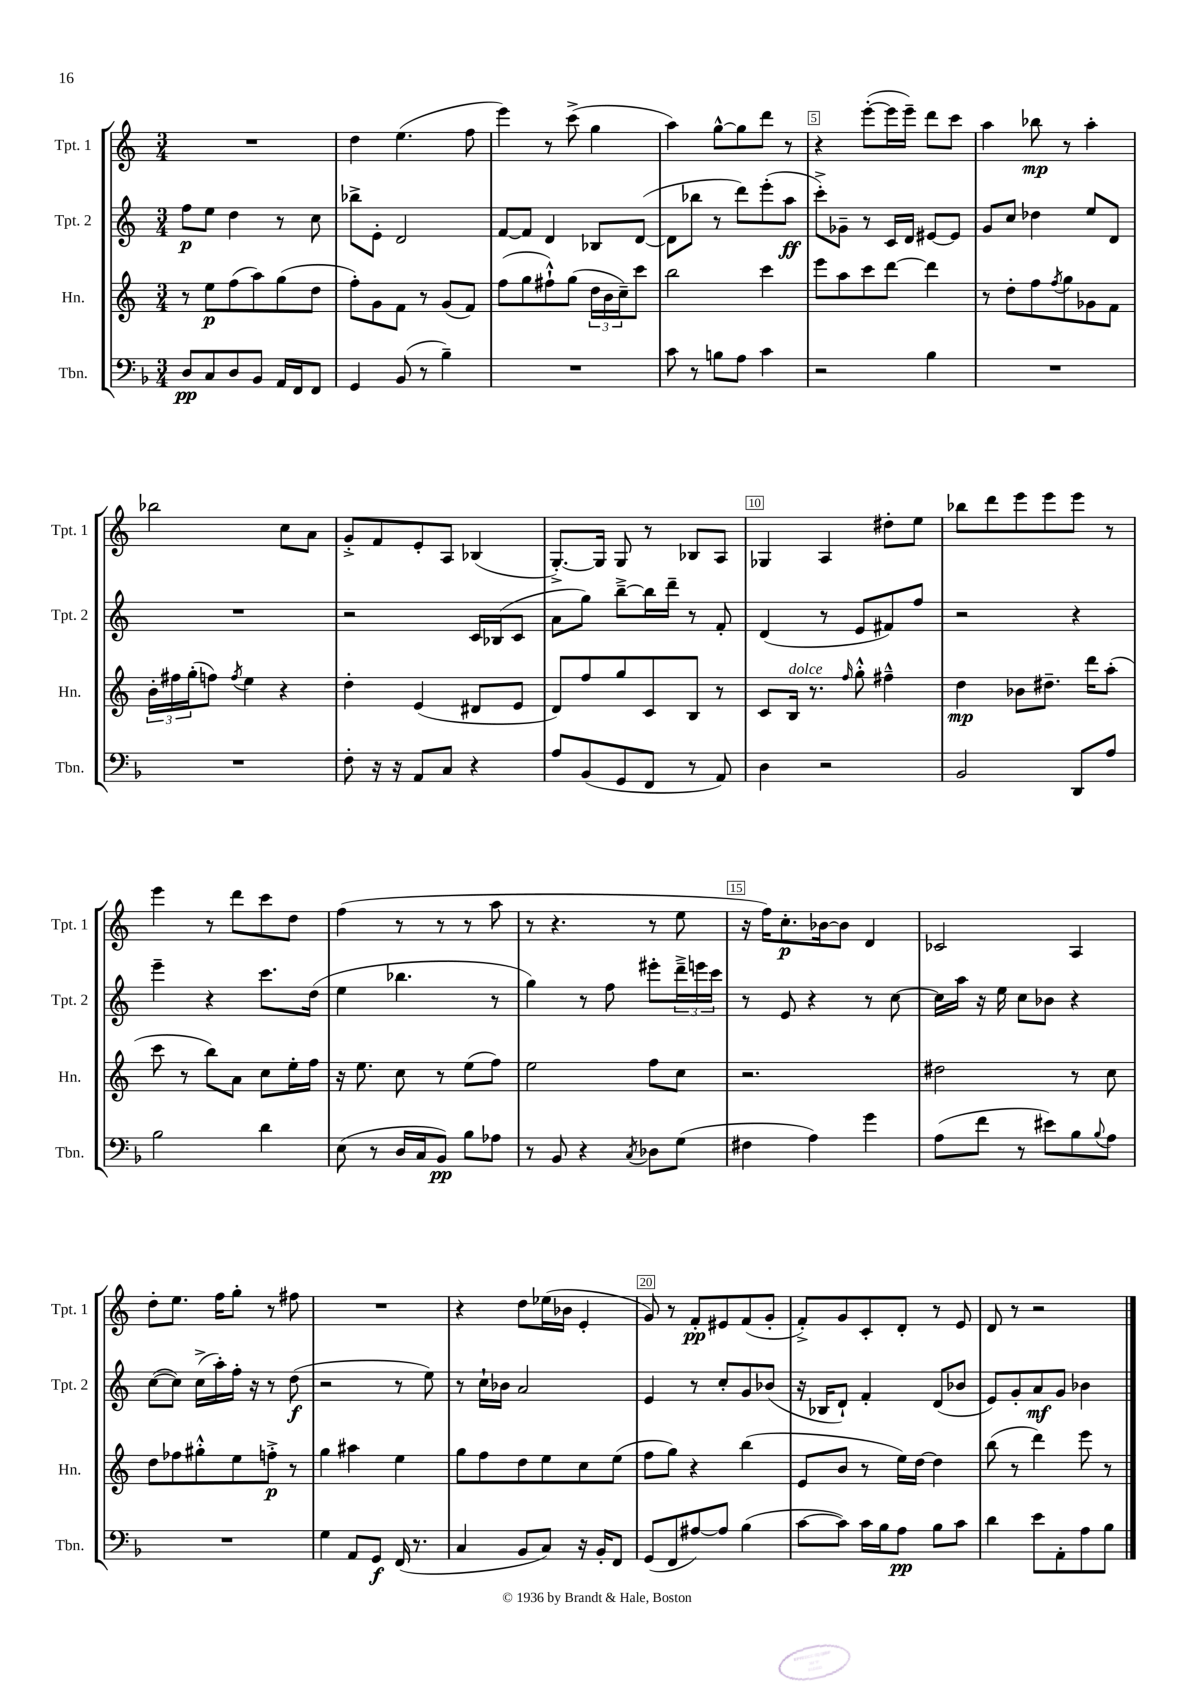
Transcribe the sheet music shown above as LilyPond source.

<<
\new StaffGroup <<
\new Staff = "s0" \with { instrumentName = "Tpt. 1" shortInstrumentName = "Tpt. 1" } {
    \clef treble \key c \major \numericTimeSignature \time 3/4
    R2. |
    d''4 e''4.( f''8 |
    e'''4) r8 c'''8->( g''4 |
    a''4) g''8~-^ g''8 d'''8 r8 |
    r4 e'''8~-.( e'''16 e'''16--) d'''8 c'''8 |
    a''4 bes''8\mp r8 a''4-. |
    bes''2 c''8 a'8 |
    g'8-.-> f'8 e'8-. a8 bes4( |
    g8.~-.->) g16 g8 r8 bes8 a8 |
    ges4 a4 dis''8-. e''8 |
    bes''8 d'''8 e'''8 e'''8 e'''8 r8 |
    e'''4 r8 d'''8 c'''8 d''8 |
    f''4( r8 r8 r8 a''8 |
    r8 r4. r8 e''8 |
    r16 f''16) c''8.-.\p bes'16~ bes'8 d'4 |
    ces'2 a4 |
    d''8-. e''8. f''16 g''8-. r8 fis''8 |
    R2. |
    r4 d''8 ees''16( bes'16 e'4-. |
    g'8) r8 f'8-.\pp eis'8 f'8( g'8-. |
    f'8-.->) g'8 c'8-. d'8-. r8 e'8 |
    d'8 r8 r2 \bar "|." |
}
\new Staff = "s1" \with { instrumentName = "Tpt. 2" shortInstrumentName = "Tpt. 2" } {
    \clef treble \key c \major \numericTimeSignature \time 3/4
    f''8\p e''8 d''4 r8 c''8 |
    bes''8-> e'8-. d'2 |
    f'8~ f'8 d'4 bes8 d'8~( |
    d'8 bes''8 r8 d'''8) e'''8-.( a''8\ff |
    c'''8-.->) ges'8-- r8 c'16 d'16 eis'8~ eis'8 |
    g'8 c''8 des''4 e''8 d'8 |
    R2. |
    r2 c'16 bes16( c'8 |
    a'8 g''8) b''8~---> b''16 d'''16-- r8 f'8-. |
    d'4( r8 e'8 fis'8) f''8 |
    r2 r4 |
    e'''4-- r4 c'''8. d''16( |
    e''4 bes''4. r8 |
    g''4) r8 f''8 eis'''8-. \tuplet 3/2 { d'''16---> e'''16 c'''16 } |
    r8 e'8 r4 r8 c''8~ |
    c''16 a''16 r16 e''16 c''8 bes'8 r4 |
    c''8~( c''8) c''16->( a''16-.) f''16-. r16 r8 d''8\f( |
    r2 r8 e''8) |
    r8 c''16-! bes'16 a'2 |
    e'4 r8 c''8-. g'8 bes'8( |
    r16 bes16 d'8-!) f'4-. d'8( bes'8 |
    e'8) g'8-. a'8\mf g'8 bes'4 \bar "|." |
}
\new Staff = "s2" \with { instrumentName = "Hn." shortInstrumentName = "Hn." } {
    \clef treble \key c \major \numericTimeSignature \time 3/4
    r8 e''8\p f''8( a''8) g''8( d''8 |
    f''8-.) g'8 f'8 r8 g'8( f'8) |
    f''8( g''8 fis''8-!-^) g''8( \tuplet 3/2 { d''16 b'16 c''16--) } c'''8 |
    b''2 c'''4 |
    e'''8 a''8 c'''8 d'''8~ d'''4 |
    r8 d''8-. f''8 \acciaccatura { f''8 } g''8 ges'8 f'8 |
    \tuplet 3/2 { b'16-. fis''16 g''16-.( } f''8) \acciaccatura { f''8 } e''4 r4 |
    d''4-. e'4( dis'8 e'8 |
    d'8) f''8 g''8 c'8 b8 r8 |
    c'8 b16^\markup { \italic "dolce" } r8. \grace { f''16 } g''8-.-^ fis''4---^ |
    d''4\mp bes'8 dis''8.-- d'''16 a''8-.( |
    c'''8 r8 b''8) a'8 c''8 e''16-. f''16 |
    r16 e''8. c''8 r8 e''8( f''8) |
    e''2 f''8 c''8 |
    r2. |
    dis''2 r8 c''8 |
    d''8 fes''8 gis''8-.-^ e''8 f''8-.->\p r8 |
    g''4 ais''4 e''4 |
    g''8 f''8 d''8 e''8 c''8 e''8( |
    f''8 g''8) r4 b''4( |
    e'8 b'8 r8 e''16) d''16~ d''4 |
    b''8( r8 d'''4) e'''8 r8 \bar "|." |
}
\new Staff = "s3" \with { instrumentName = "Tbn." shortInstrumentName = "Tbn." } {
    \clef bass \key f \major \numericTimeSignature \time 3/4
    d8\pp c8 d8 bes,8 a,16 f,16 f,8 |
    g,4 bes,8( r8 bes4--) |
    R2. |
    c'8 r8 b8 a8 c'4 |
    r2 bes4 |
    R2. |
    R2. |
    f8-. r16 r16 a,8 c8 r4 |
    a8 bes,8( g,8 f,8 r8 a,8) |
    d4 r2 |
    bes,2 d,8 a8 |
    bes2 d'4 |
    e8( r8 d16 c16 bes,8\pp) bes8 aes8 |
    r8 bes,8 r4 \acciaccatura { c8 } des8 g8( |
    fis4 a4) g'4 |
    a8( f'8 r8 eis'8) bes8 \appoggiatura { bes8 } a8 |
    R2. |
    g4 a,8 g,8\f f,16( r8. |
    c4 bes,8 c8) r16 bes,16-. f,8 |
    g,8( f,8 ais8~) ais8 bes4( |
    c'8~ c'8) c'16 bes16 a8\pp bes8 c'8 |
    d'4 e'8 a,8-. a8 bes8 \bar "|." |
}
>>
>>
\layout { \context { \Score \override BarNumber.break-visibility = ##(#f #t #t) barNumberVisibility = #(every-nth-bar-number-visible 5) \override BarNumber.stencil = #(make-stencil-boxer 0.1 0.3 ly:text-interface::print) } }
